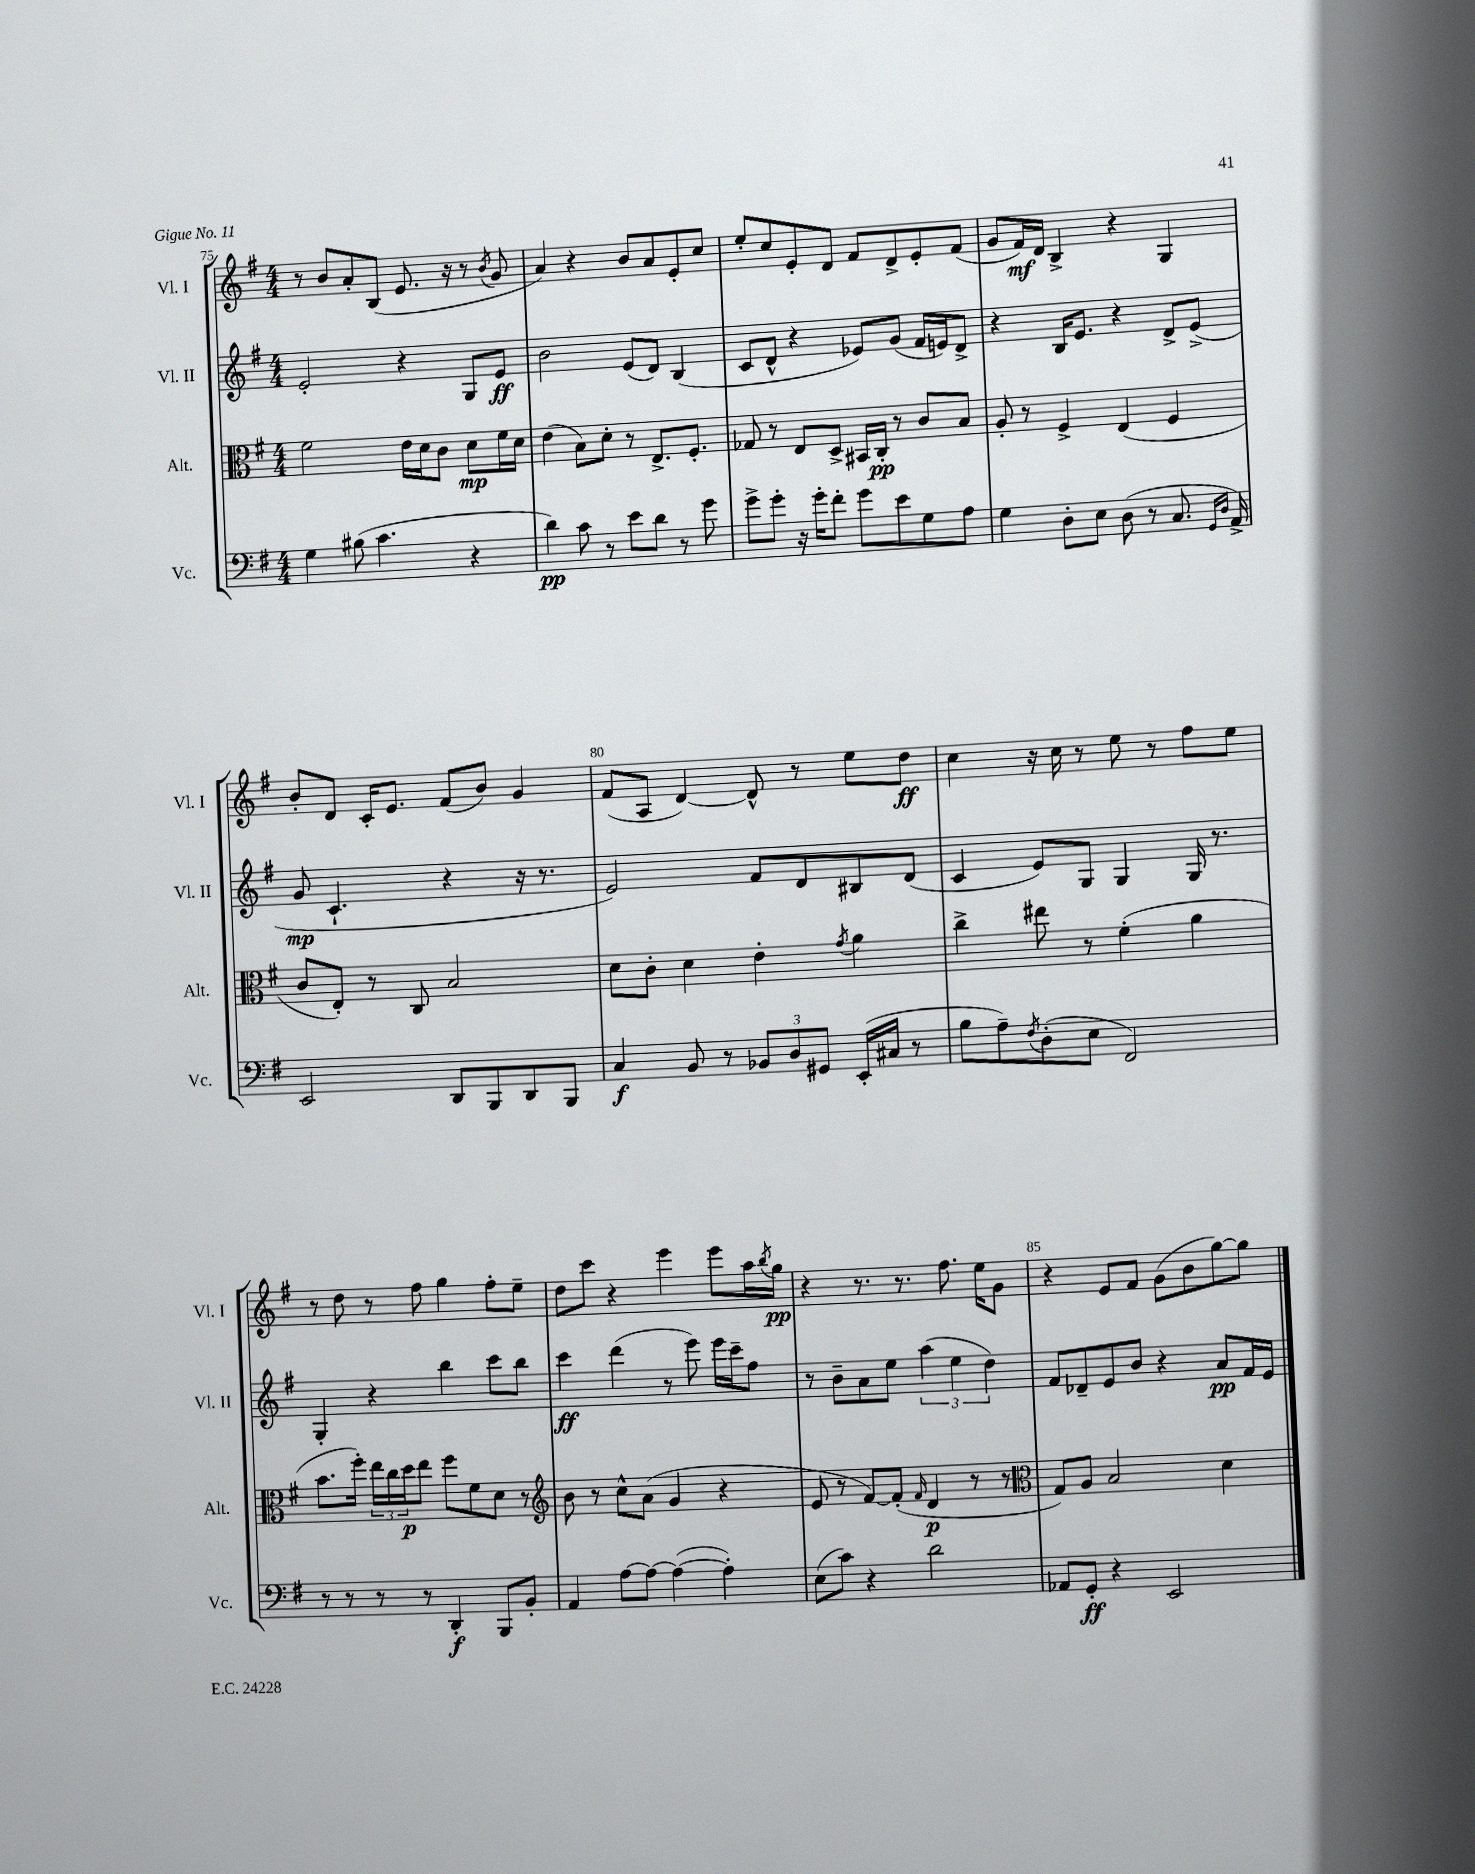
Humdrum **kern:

**kern	**dynam	**kern	**dynam	**kern	**dynam	**kern	**dynam
*part4	*part4	*part3	*part3	*part2	*part2	*part1	*part1
*staff4	*staff4	*staff3	*staff3	*staff2	*staff2	*staff1	*staff1
*I"Vc.	*	*I"Alt.	*	*I"Vl. II	*	*I"Vl. I	*
*I'Vc.	*	*I'Alt.	*	*I'Vl. II	*	*I'Vl. I	*
*clefF4	*	*clefC3	*	*clefG2	*	*clefG2	*
*k[f#]	*	*k[f#]	*	*k[f#]	*	*k[f#]	*
*M4/4	*	*M4/4	*	*M4/4	*	*M4/4	*
=75	=75	=75	=75	=75	=75	=75	=75
4G\	.	2f#\	.	2e'/	.	8r	.
.	.	.	.	.	.	8b/L	.
(8B#X\	.	.	.	.	.	8a'/	.
4.c\	.	.	.	.	.	(8B/J	.
.	.	16e\LL	.	4r	.	8.e/	.
.	.	16d\J	.	.	.	.	.
.	.	8c\J	.	.	.	.	.
.	.	.	.	.	.	16r	.
4r	.	8d\L	mp	8G/L	.	8r	.
.	.	.	.	.	.	8qb/	.
.	.	16f#\L	.	8e/J	ff	8g/	.
.	.	16d\JJ	.	.	.	.	.
=76	=76	=76	=76	=76	=76	=76	=76
4d\)	pp	(4e\	.	2b\	.	4a/)	.
8c\	.	8B\L)	.	.	.	4r	.
8r	.	8d'\J	.	.	.	.	.
8e\L	.	8r	.	(8e/L	.	8b/L	.
8d\J	.	8.E^/L	.	8d/J)	.	8a/	.
8r	.	.	.	(4B/	.	8e'/	.
.	.	8.F#'/J	.	.	.	.	.
8g\	.	.	.	.	.	8cc/J	.
=77	=77	=77	=77	=77	=77	=77	=77
8g^\L	.	8G-X/	.	8c/L	.	8ee'/L	.
8g'\J	.	8r	.	8d^^/J	.	8cc/	.
16r	.	8E/L	.	4r	.	8e'/	.
16g'\KL	.	.	.	.	.	.	.
8f#'\J	.	8D^/J	.	.	.	8d/J	.
8g\L	.	16BB#X/LL	.	8e-X/L)	.	8f#/L	.
.	.	16C'/JJ	pp	.	.	.	.
8e\	.	8r	.	(8g/J	.	8d^/	.
8G\	.	8c/L	.	16f#/LL	.	8e'/	.
.	.	.	.	16en/J)	.	.	.
8A\J	.	8B/J	.	8d^/J	.	(8f#/J	.
=78	=78	=78	=78	=78	=78	=78	=78
4G\	.	8A'/	.	4r	.	8g/L	.
.	.	8r	.	.	.	16f#/L)	mf
.	.	.	.	.	.	16d/JJ	.
8D'\L	.	4F#^/	.	16B/KL	.	4B^/	.
.	.	.	.	8.e/J	.	.	.
8E\J	.	.	.	.	.	.	.
(8D\	.	(4E/	.	4r	.	4r	.
8r	.	.	.	.	.	.	.
8.C/	.	4F#/	.	8d^/L	.	4G/	.
.	.	.	.	(8e^/J	.	.	.
16qqGG/LL	.	.	.	.	.	.	.
16qqD/JJ	.	.	.	.	.	.	.
16AA^/)	.	.	.	.	.	.	.
!!LO:LB:g=z
=79	=79	=79	=79	=79	=79	=79	=79
2EE/	.	8c/L	.	8g/	mp	8b'/L	.
.	.	8E'/J)	.	4.c`/	.	8d/J	.
.	.	8r	.	.	.	16c'/KL	.
.	.	.	.	.	.	8.e/J	.
.	.	8C/	.	.	.	.	.
8DD/L	.	2B/	.	4r	.	(8f#/L	.
8BBB/	.	.	.	.	.	8b/J)	.
8DD/	.	.	.	16r	.	4g/	.
.	.	.	.	8.r	.	.	.
8BBB/J	.	.	.	.	.	.	.
=80	=80	=80	=80	=80	=80	=80	=80
4C/	f	8d\L	.	2e/)	.	(8f#/L	.
.	.	8c'\J	.	.	.	8A/J	.
8BB/	.	4d\	.	.	.	[4d/)	.
8r	.	.	.	.	.	.	.
12BB-X/L	.	4e'\	.	8f#/L	.	8d^^/]	.
12D/	.	.	.	.	.	.	.
.	.	.	.	8d/	.	8r	.
12GG#X/J	.	.	.	.	.	.	.
.	.	8qg/	.	.	.	.	.
(16EE'/LL	.	4a\	.	8B#X/	.	8ee\L	.
16C#X/JJ	.	.	.	.	.	.	.
8r	.	.	.	(8d/J	.	8dd\J	ff
=81	=81	=81	=81	=81	=81	=81	=81
8B\L	.	4cc^\	.	4c/	.	4cc\	.
8A~\)	.	.	.	.	.	.	.
8qF#/	.	.	.	.	.	.	.
(8D'\	.	8ee#X\	.	8e/L)	.	16r	.
.	.	.	.	.	.	16cc\	.
8E\J	.	8r	.	8G/J	.	8r	.
2FF#/)	.	(4f#'\	.	4G/	.	8ee\	.
.	.	.	.	.	.	8r	.
.	.	4a\	.	16G/	.	8ff#\L	.
.	.	.	.	8.r	.	.	.
.	.	.	.	.	.	8ee\J	.
!!LO:LB:g=z
=82	=82	=82	=82	=82	=82	=82	=82
8r	.	8.b\L	.	4G'/	.	8r	.
8r	.	.	.	.	.	8dd\	.
.	.	16ff#'\Jk)	.	.	.	.	.
8r	.	24ee\LL	.	4r	.	8r	.
.	.	24cc\	.	.	.	.	.
.	.	24dd\J	p	.	.	.	.
8r	.	8ee\J	.	.	.	8ff#\	.
4DD'/	f	8ff#\L	.	4bb\	.	4gg\	.
.	.	8f#\	.	.	.	.	.
8BBB/L	.	8d\J	.	8ccc\L	.	8ff#'\L	.
8BB'/J	.	8r	.	8bb\J	.	8ee~\J	.
=83	=83	=83	=83	=83	=83	=83	=83
*	*	*clefG2	*	*	*	*	*
4AA/	.	8b\	.	4ccc\	ff	8dd\L	.
.	.	8r	.	.	.	8ccc\J	.
[8A\L	.	8cc^^\L	.	(4ddd\	.	4r	.
8A\J_	.	(8a\J	.	.	.	.	.
(4A\_	.	4g/	.	8r	.	4eee\	.
.	.	.	.	8eee\)	.	.	.
4A'\])	.	4r	.	16eee\LL	.	8eee\L	.
.	.	.	.	16ccc~\J	.	.	.
.	.	.	.	8ff#\J	.	16aa\L	.
.	.	.	.	.	.	8qbb/	.
.	.	.	.	.	.	16gg\JJ	pp
=84	=84	=84	=84	=84	=84	=84	=84
(8E\L	.	8e/	.	8r	.	4r	.
8c\J)	.	8r	.	8b~\L	.	.	.
4r	.	[8f#/L)	.	8a\	.	8.r	.
.	.	(8f#'/J]	.	8ee\J	.	.	.
.	.	.	.	.	.	8.r	.
.	.	16qqf#/	.	.	.	.	.
2d\	.	4d/	p	(6aa\	.	.	.
.	.	.	.	.	.	8.ff#\	.
.	.	.	.	6ee\	.	.	.
.	.	8r	.	.	.	.	.
.	.	.	.	.	.	16ee\KL	.
.	.	.	.	6dd\)	.	.	.
.	.	8r	.	.	.	8g\J	.
=85	=85	=85	=85	=85	=85	=85	=85
*	*	*clefC3	*	*	*	*	*
8AA-X/L	.	8G/L)	.	8f#/L	.	4r	.
8GG'/J	ff	8A/J	.	8d-X~/	.	.	.
4r	.	2B/	.	8e/	.	8e/L	.
.	.	.	.	8b/J	.	8f#/J	.
2EE/	.	.	.	4r	.	(8g\L	.
.	.	.	.	.	.	8b\	.
.	.	4d\	.	8a/L	pp	[8gg\)	.
.	.	.	.	16f#/L	.	8gg\J]	.
.	.	.	.	16e/JJ	.	.	.
==	==	==	==	==	==	==	==
*-	*-	*-	*-	*-	*-	*-	*-
